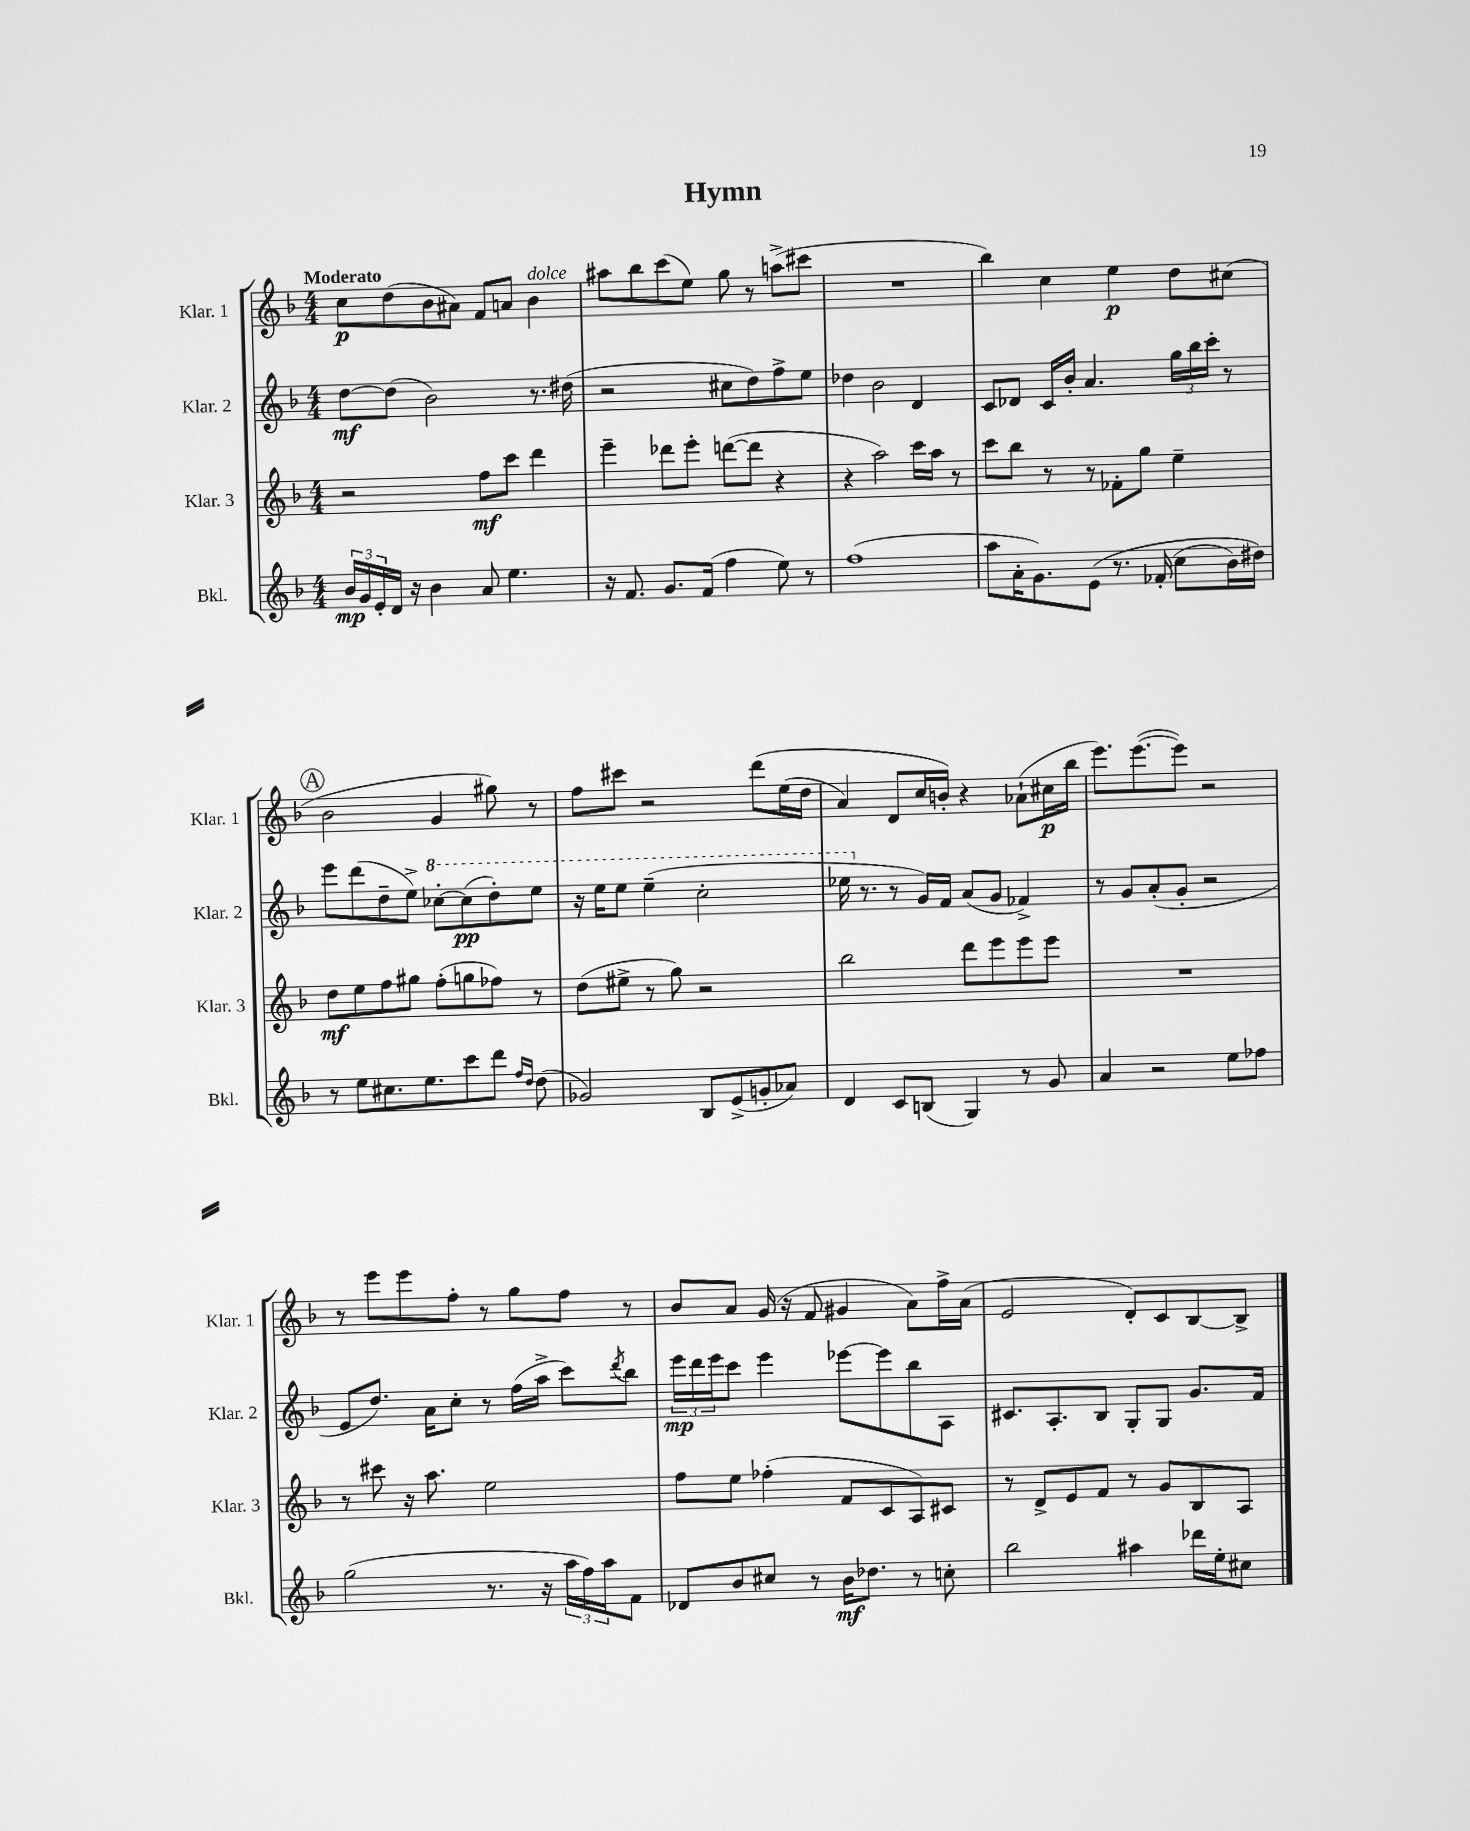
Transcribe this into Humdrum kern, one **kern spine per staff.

**kern	**kern	**kern	**kern
*staff4	*staff3	*staff2	*staff1
*clefG2	*clefG2	*clefG2	*clefG2
*k[b-]	*k[b-]	*k[b-]	*k[b-]
*M4/4	*M4/4	*M4/4	*M4/4
24b-	2r	[8dd	8cc
24g	.	.	.
24e'	.	.	.
16d	.	(8dd]	(8dd
16r	.	.	.
4b-	.	2b-)	8b-
.	.	.	8a#)
8a	8ff	.	8f
4.ee	8ccc	.	8a
.	4ddd	8.r	4b-
.	.	(16dd#	.
=	=	=	=
16r	4eee~	2r	8aa#
8.f	.	.	.
.	.	.	8bb-
8.g	8ddd-	.	(8ccc
.	8eee'	.	8ee)
(16f	.	.	.
4ff	([8ddd	8cc#	8gg
.	8ddd]	8dd)	8r
8ee)	4r	8ff^	(8aa^
8r	.	8ee	8ccc#
=	=	=	=
(1ff	4r	4dd-	1r
.	2aa)	2b-	.
.	16ccc	4d	.
.	16aa	.	.
.	8r	.	.
=	=	=	=
8aa	8ccc	8c	4bb-)
16a'	8bb-	8d-	.
8.g)	.	.	.
.	8r	16c	4cc
.	.	16b-'	.
&(8e	8r	4.a	.
8.r	8f-'	.	4ee
.	8gg	.	.
(16f-'	.	.	.
8cc	4ee~	24gg	8dd
.	.	24bb-	.
.	.	24ccc'	.
16b-)	.	8r	(8cc#
16dd#&)	.	.	.
=	=	=	=
8r	8dd	8eee	2b-
8ee	8ee	(8ddd	.
8.cc#	8ff	8dd~	.
.	8gg#	8ee^)	.
8.ee	.	.	.
.	(8ff'	[8ccc-'	4g
8ccc	8gg	(8ccc-]	.
8ddd	8ff-)	8ddd')	8gg#)
16qqff	.	.	.
16qqdd	.	.	.
(8dd	8r	8eee	8r
=	=	=	=
2g-)	(8dd	16r	8ff
.	.	16eee	.
.	8ee#^	8eee	8ccc#
.	8r	(4eee~	2r
.	8gg)	.	.
8B-	2r	2ccc'	.
(8e^	.	.	.
8g'	.	.	&(8ddd
8a-)	.	.	(16ee
.	.	.	16dd
=	=	=	=
4d	2bb-	16eee-	4a)
.	.	8.r	.
8c	.	8r	8d
(8B	.	16g)	16cc
.	.	16f	16b'&)
4G)	8ddd	(8a	4r
.	8eee	8g	.
8r	8eee	4f-^)	(8a-`
8g	8eee	.	16cc#
.	.	.	16bb-
=	=	=	=
4a	1r	8r	8.eee)
.	.	8g	.
.	.	.	([8.eee
2r	.	(8a'	.
.	.	8g'	8eee])
.	.	2r	2r
8ee	.	.	.
8ff-	.	.	.
=	=	=	=
(2gg	8r	8e	8r
.	8ccc#	8.dd)	8eee
.	16r	.	8eee
.	8.aa	16a	.
.	.	8cc'	8ff'
8.r	2ee	8r	8r
.	.	(16ff	8gg
16r	.	16aa^	.
24aa	.	8ccc)	8ff
24ff)	.	.	.
24aa	.	.	.
.	.	8qddd	.
8f	.	8bb-	8r
=	=	=	=
8d-	8ff	24eee	8b-
.	.	24ddd	.
.	.	24eee	.
8b-	8ee	8ccc	8a
8cc#	(4ff-'	4eee	(16g
.	.	.	16r
8r	.	.	8f
16b-	8f	[8eee-	4g#
8.dd-	.	.	.
.	8c	8eee-]	.
8r	8A)	8bb-	8a)
8cc'	8c#	8A	16ff^
.	.	.	(16a
=	=	=	=
2bb-	8r	8.c#	2e
.	8d^	.	.
.	.	8.A'	.
.	8e	.	.
.	8f	8B-	.
4aa#	8r	8G'	8d')
.	8g	8G	8c
16ddd-	8B-	8.g	[8B-
16ee'	.	.	.
8cc#	8A	.	8B-^]
.	.	16f	.
==	==	==	==
*-	*-	*-	*-
